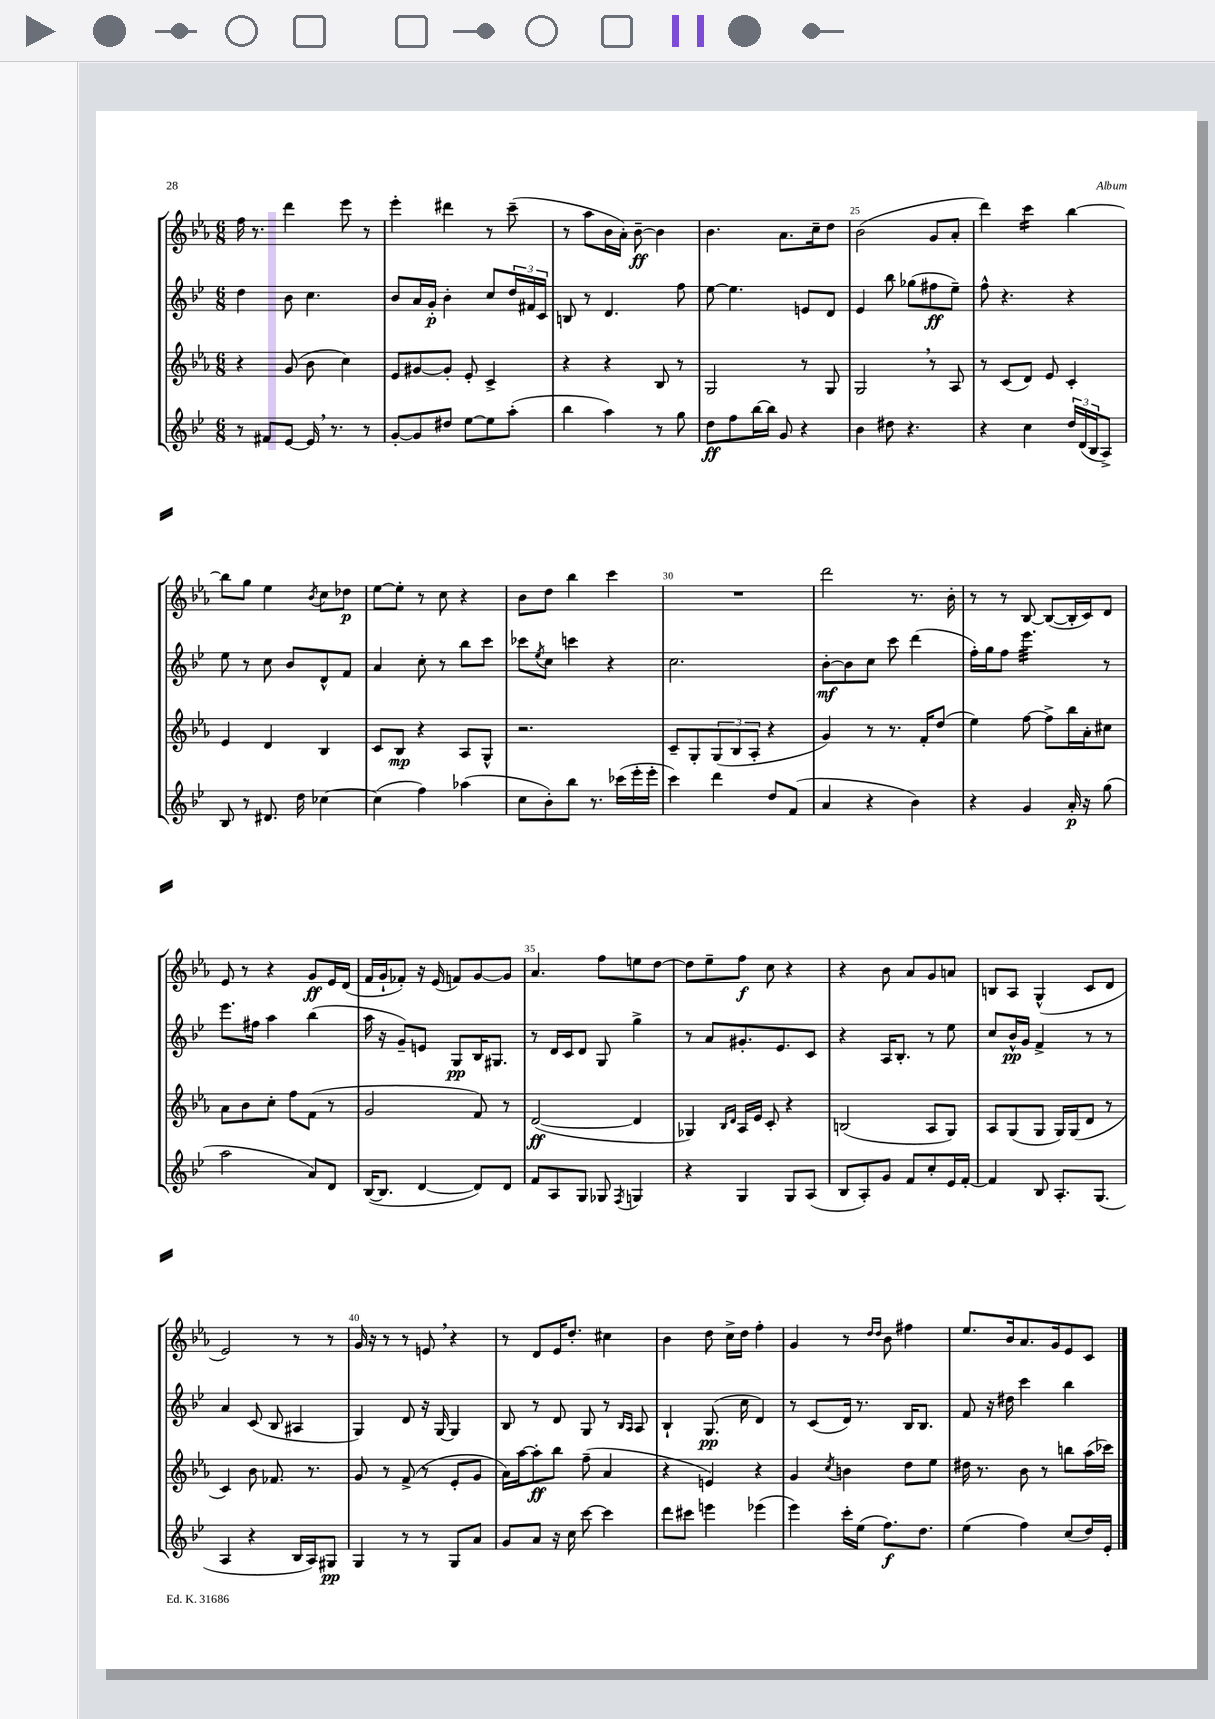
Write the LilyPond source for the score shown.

<<
\new StaffGroup <<
\new Staff = "s0" {
    \clef treble \key ees \major \numericTimeSignature \time 6/8
    f''16 r8. d'''4 ees'''8 r8 |
    ees'''4-. dis'''4 r8 c'''8--( |
    r8 aes''8 bes'16 aes'16-.) bes'8~--\ff bes'4 |
    bes'4. aes'8. c''16-- d''8 |
    bes'2( g'8 aes'8-. |
    d'''4) c'''4:16 bes''4~ |
    bes''8 g''8 ees''4 \acciaccatura { bes'8 } c''8 des''8\p |
    ees''8~ ees''8-. r8 c''8 r4 |
    bes'8 d''8 bes''4 c'''4 |
    R2. |
    d'''2 r8. bes'16-. |
    r8 r8 bes8~ bes8~( bes16-. c'16) d'8 |
    ees'8 r8 r4 g'8\ff ees'16 d'16( |
    f'16 g'16-! fes'8-.) r16 ees'16( f'8) g'8~ g'8 |
    aes'4. f''8 e''8 d''8~ |
    d''8 ees''8-- f''8\f c''8 r4 |
    r4 bes'8 aes'8 g'8 a'8 |
    b8 aes8 g4-^( c'8 d'8 |
    ees'2) r8 r8 |
    g'16 r16 r8 r8 e'8 \breathe r4 |
    r8 d'8 ees'16 d''8.-. cis''4 |
    bes'4 d''8 c''16-> d''16 f''4-. |
    g'4 r8 \grace { d''16 d''16 } bes'8 fis''4 |
    ees''8. bes'16 aes'8. g'16 ees'8 c'8 \bar "|." |
}
\new Staff = "s1" {
    \clef treble \key bes \major \numericTimeSignature \time 6/8
    d''4 bes'8 c''4. |
    bes'8 a'16 g'16-.\p bes'4-. c''8 \tuplet 3/2 { d''16 fis'16 c'16 } |
    b8 r8 d'4. f''8 |
    ees''8~ ees''4. e'8 d'8 |
    ees'4 bes''8 ges''8( fis''8\ff ees''8--) |
    f''8-^ r4. r4 |
    ees''8 r8 c''8 bes'8 d'8-^ f'8 |
    a'4 c''8-. r8 bes''8 c'''8 |
    ces'''8 \acciaccatura { ees''8 } c''8 c'''4 r4 |
    c''2. |
    bes'8~-.\mf bes'8 c''8 c'''8 d'''4( |
    f''16-.) g''16 f''8 ees'''4.:32 r8 |
    ees'''8. fis''16 a''4 bes''4( |
    a''16 r16 g'8--) e'8 g8\pp bes16 gis8. |
    r8 d'16 c'16 d'8 g8 g''4-> |
    r8 a'8 gis'8.-. ees'8. c'8 |
    r4 a16 bes8.-. r8 ees''8 |
    c''8 bes'16-^\pp g'16 f'4-> r8 r8 |
    a'4 c'8( bes8 ais4 |
    g4) d'8 r16 g16~ g4 |
    bes8 r8 d'8 g8 r8 \grace { bes16 a16 } a8 |
    bes4-! g8.\pp( c''16 d'4) |
    r8 c'8( d'16) r8. bes16 bes8. |
    f'8 r16 dis''16 c'''4 bes''4 \bar "|." |
}
\new Staff = "s2" {
    \clef treble \key ees \major \numericTimeSignature \time 6/8
    r4 g'8( bes'8 c''4) |
    ees'8 gis'8~ gis'8-. ees'8-. c'4-> |
    r4 r4 bes8 r8 |
    g2 r8 g8 |
    g2 \breathe r8 aes8 |
    r8 c'8( d'8) ees'8 c'4-. |
    ees'4 d'4 bes4 |
    c'8 bes8\mp r4 aes8 g8-^ |
    r2. |
    c'8-- g8-. \tuplet 3/2 { g8( bes8 aes8-. } r4 |
    g'4) r8 r8. f'16-. d''8( |
    ees''4) f''8~ f''8-> bes''16 aes'16-. cis''8 |
    aes'8 bes'8 c''8-. f''8 f'8( r8 |
    g'2 f'8) r8 |
    d'2~\ff( d'4 |
    ges4) \grace { bes16 d'16 } aes16 ees'16 c'8-. r4 |
    b2( aes8 g8) |
    aes8 g8( g8 g16) g16( d'8 r8 |
    c'4) bes'8 fes'8. r8. |
    g'8 r8 f'8->( r8 ees'8-. g'8 |
    aes'16) aes''16~ aes''8-.\ff bes''8 f''8--( aes'4 |
    r4 e'4) r4 |
    g'4 \acciaccatura { c''8 } b'4 d''8 ees''8 |
    dis''16 r8. bes'8 r8 b''8 aes''16( ces'''16) \bar "|." |
}
\new Staff = "s3" {
    \clef treble \key bes \major \numericTimeSignature \time 6/8
    r8 fis'8 ees'8~ ees'16 \breathe r8. r8 |
    g'8~-. g'8 dis''8 ees''8~ ees''8 a''8-.( |
    bes''4 a''4) r8 g''8 |
    d''8\ff f''8 bes''16~ bes''16 g'8 r4 |
    bes'4 dis''8 r4. |
    r4 c''4 \tuplet 3/2 { d''16 d'16( bes16 } a8->) |
    bes8 r8 dis'8. d''16 ces''4~ |
    ces''4( f''4) aes''4( |
    c''8 bes'8-.) bes''8 r8. ces'''16( ees'''16-. ees'''16-. |
    c'''4) d'''4 d''8 f'8( |
    a'4 r4 bes'4) |
    r4 g'4 a'16-.\p r16 g''8( |
    a''2 a'8) d'8 |
    bes16~( bes8. d'4~ d'8) d'8 |
    f'8 a8 g8 ges8 \acciaccatura { f8 } g4 |
    r4 g4 g8 a8( |
    bes8 a8-.) g'8 f'8 c''8-. ees'16 f'16~-. |
    f'4 bes8 a8.-. g8.( |
    a4 r4 bes16 a16) gis8\pp |
    g4 r8 r8 g8 a'8 |
    g'8 a'8 r16 c''16 c'''8~ c'''4 |
    d'''8 cis'''8 e'''4 ees'''4( |
    ees'''4) c'''16-. ees''16( f''8.\f) d''8. |
    ees''4( f''4) c''8( d''16) ees'16-. \bar "|." |
}
>>
>>
\layout { \context { \Score currentBarNumber = #21 \override BarNumber.break-visibility = ##(#f #t #t) barNumberVisibility = #(every-nth-bar-number-visible 5) } }
